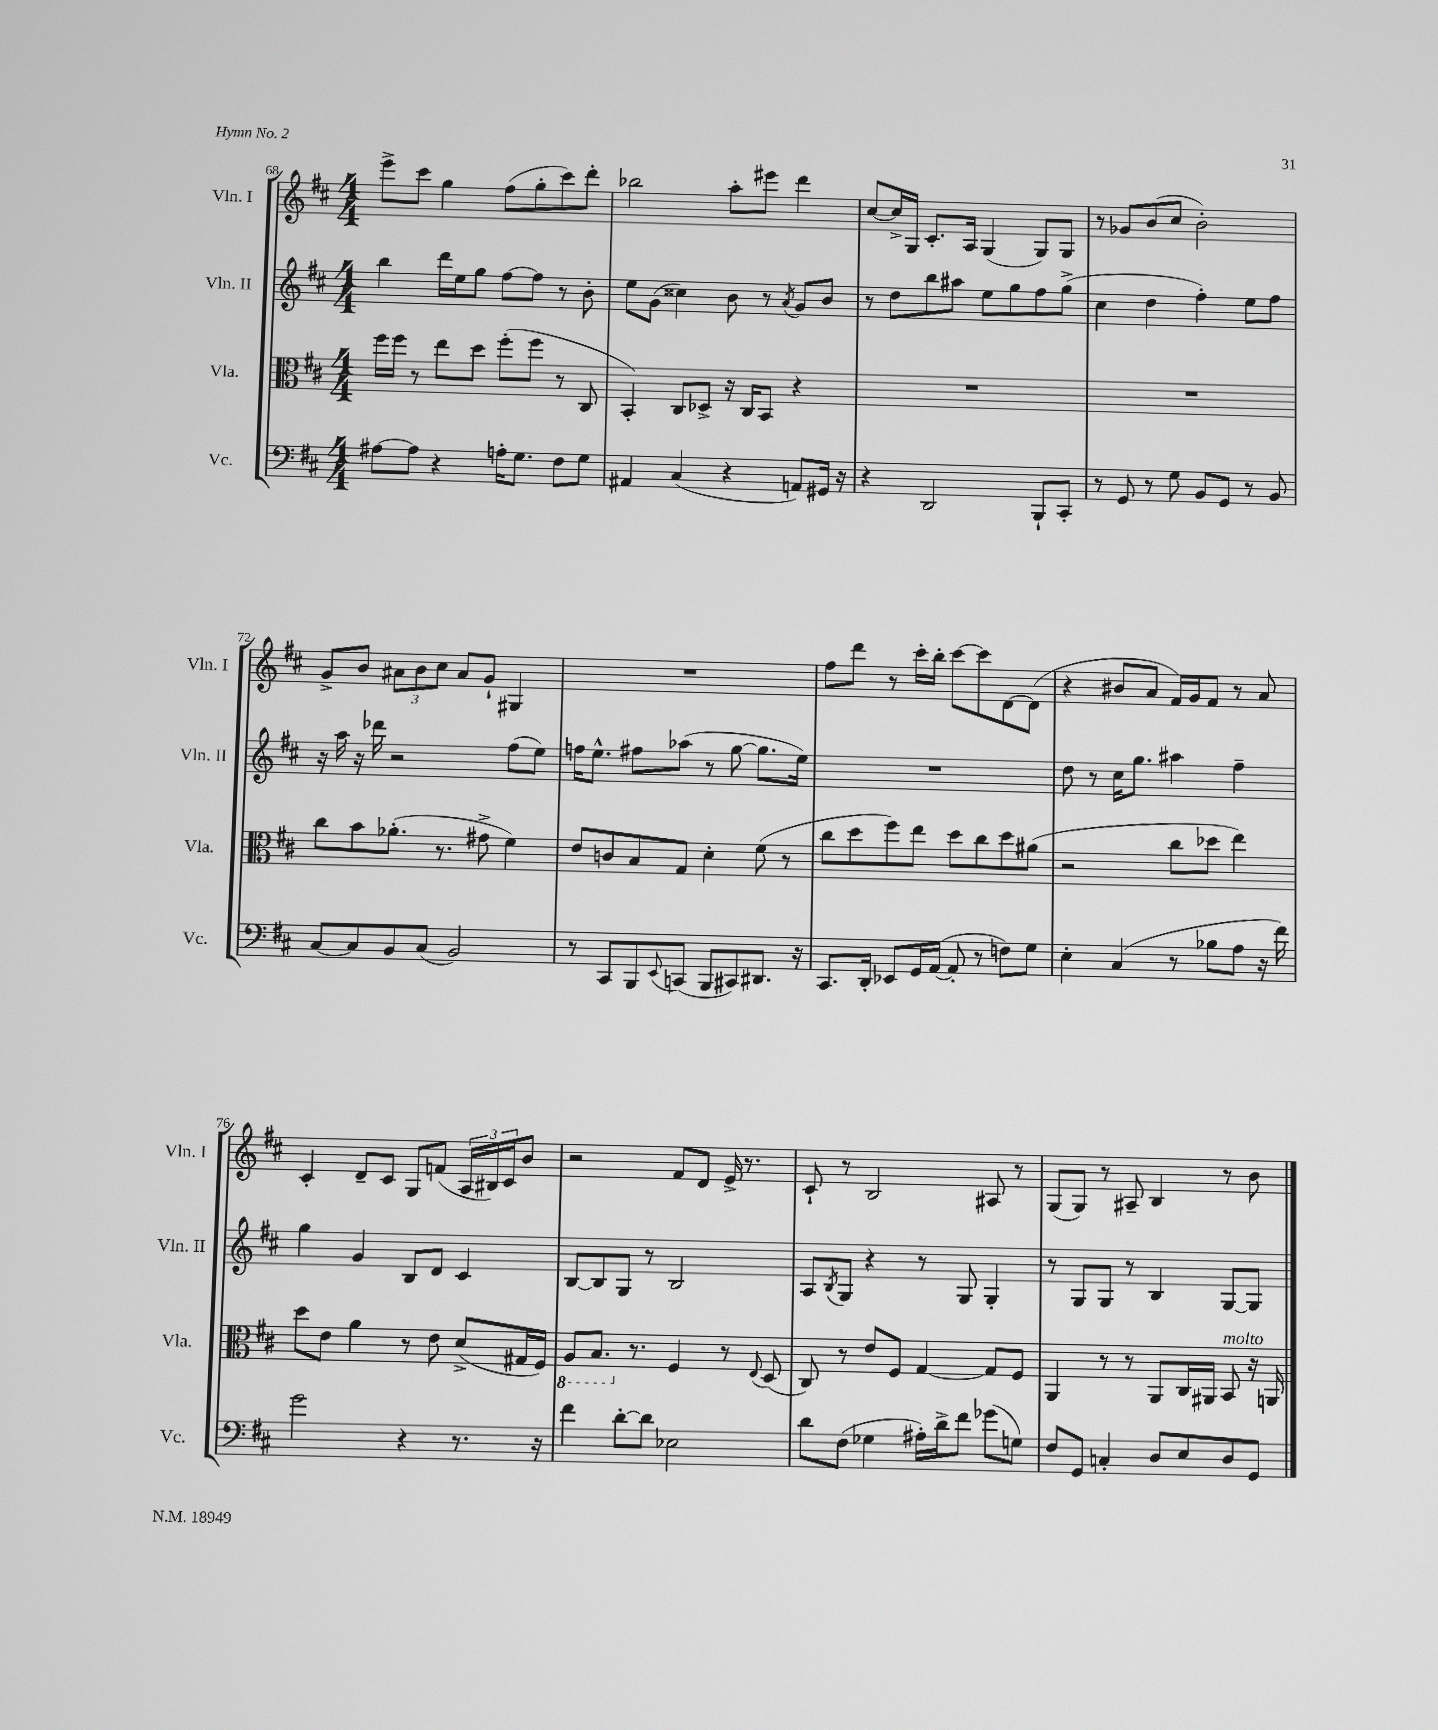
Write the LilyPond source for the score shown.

<<
\new StaffGroup <<
\new Staff = "s0" \with { instrumentName = "Vln. I" shortInstrumentName = "Vln. I" } {
    \clef treble \key d \major \numericTimeSignature \time 4/4
    e'''8-> cis'''8 g''4 fis''8( g''8-. cis'''8) d'''8-. |
    bes''2 a''8-. eis'''8 d'''4 |
    cis''8~ cis''16-> g16 cis'8.-. a16 g4( g8) g8 |
    r8 ges'8 b'8( cis''8 b'2-.) |
    g'8-> b'8 \tuplet 3/2 { ais'8 b'8 cis''8 } ais'8 g'8-! gis4 |
    R1 |
    fis''8 d'''8 r8 cis'''16-. b''16-. cis'''8~ cis'''8 d'8~ d'8( |
    r4 bis'8 a'8 fis'16) g'16 fis'8 r8 a'8 |
    cis'4-. d'8-- cis'8 g8 f'8( \tuplet 3/2 { a16 bis16) cis'16 } b'8 |
    r2 fis'8 d'8 e'16-> r8. |
    cis'8-! r8 b2 ais8 r8 |
    g8( g8) r8 ais8-- b4 r8 b'8 \bar "|." |
}
\new Staff = "s1" \with { instrumentName = "Vln. II" shortInstrumentName = "Vln. II" } {
    \clef treble \key d \major \numericTimeSignature \time 4/4
    b''4 d'''16 e''16 g''8 fis''8~ fis''8 r8 b'8-. |
    e''8 g'8( cisis''4) b'8 r8 \acciaccatura { a'8 } g'8 b'8 |
    r8 d''8 b''8 ais''8 e''8 g''8 fis''8 g''8->( |
    cis''4 d''4 fis''4-.) e''8 fis''8 |
    r16 a''16 r16 des'''16 r2 fis''8( e''8) |
    f''16 e''8.-^ fis''8 aes''8( r8 g''8~ g''8. e''16) |
    R1 |
    d''8 r8 cis''16 g''8. ais''4 fis''4-- |
    g''4 g'4 b8 d'8 cis'4 |
    b8~ b8 g8 r8 b2 |
    a8 \acciaccatura { b8 } g8 r4 r8 g8 g4-. |
    r8 g8 g8 r8 b4 g8~ g8 \bar "|." |
}
\new Staff = "s2" \with { instrumentName = "Vla." shortInstrumentName = "Vla." } {
    \clef alto \key d \major \numericTimeSignature \time 4/4
    fis''16 fis''16 r8 e''8 d''8 fis''8-.( fis''8 r8 cis8 |
    b,4-.) cis8 des8-> r16 cis16 b,8 r4 |
    R1 |
    R1 |
    cis''8 b'8 aes'8.-.( r8. gis'8-> fis'4) |
    e'8 c'8 b8 g8 d'4-. fis'8( r8 |
    cis''8 d''8 fis''8) e''8 d''8 cis''8 d''8 ais'8( |
    r2 cis''8 des''8 e''4) |
    d''8 e'8 a'4 r8 e'8 d'8->( gis16 fis16) |
    \ottava #-1 a,8 b,8. \ottava #0 r8. fis4 r8 \appoggiatura { e8 } d8( |
    cis8) r8 e'8 fis8 g4~ g8 fis8 |
    a,4 r8 r8 a,8 cis16 ais,16 b,8^\markup { \italic "molto" } r16 a,16 \bar "|." |
}
\new Staff = "s3" \with { instrumentName = "Vc." shortInstrumentName = "Vc." } {
    \clef bass \key d \major \numericTimeSignature \time 4/4
    ais8~ ais8 r4 a16-. g8. fis8 g8 |
    ais,4 cis4( r4 a,8) gis,16 r16 |
    r4 d,2 b,,8-! cis,8-. |
    r8 g,8 r8 g8 b,8 g,8 r8 b,8 |
    cis8~ cis8 b,8 cis8( b,2) |
    r8 cis,8 b,,8 \appoggiatura { e,8 } c,8( b,,8 cis,8) dis,8. r16 |
    cis,8. d,16-. ees,8 g,16 a,16~( a,8-. r8 f8) g8 |
    e4-. cis4( r8 bes8 a8 r16 fis'16) |
    g'2 r4 r8. r16 |
    fis'4 d'8~-. d'8 ees2 |
    d'8 fis8( ges4 ais16-.) d'16-> fis'8 ges'8( g8) |
    fis8 g,8 c4-. d8 e8 d8 g,8 \bar "|." |
}
>>
>>
\layout { \context { \Score currentBarNumber = #68 } }
